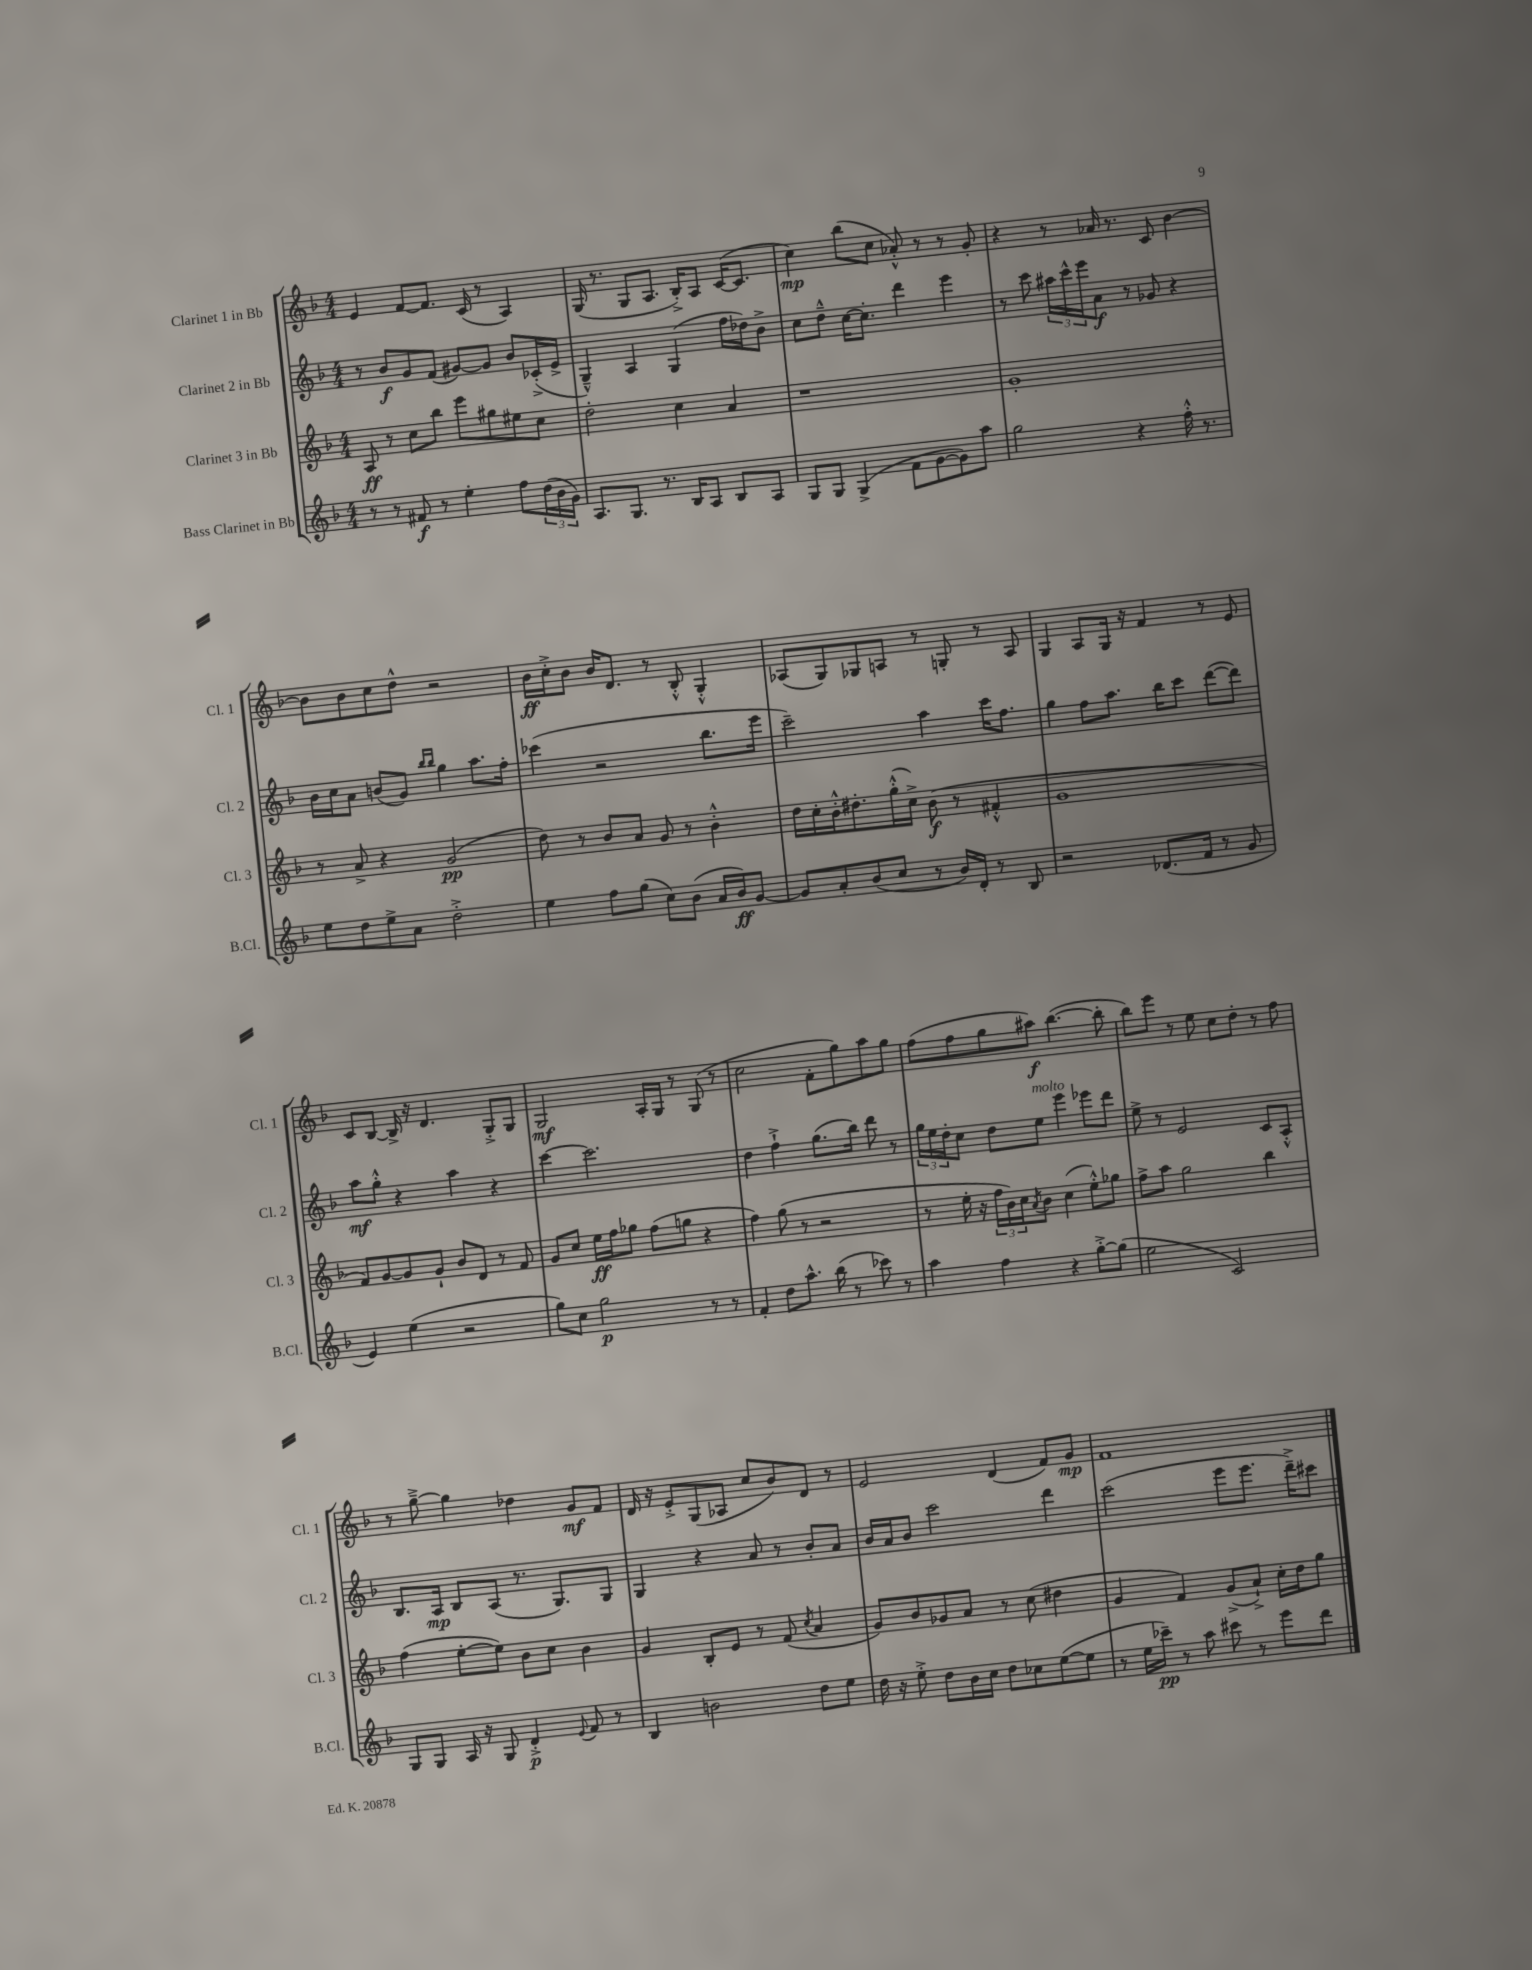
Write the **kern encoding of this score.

**kern	**dynam	**kern	**dynam	**kern	**dynam	**kern	**dynam
*part4	*part4	*part3	*part3	*part2	*part2	*part1	*part1
*staff4	*staff4	*staff3	*staff3	*staff2	*staff2	*staff1	*staff1
*I"Bass Clarinet in Bb	*	*I"Clarinet 3 in Bb	*	*I"Clarinet 2 in Bb	*	*I"Clarinet 1 in Bb	*
*I'B.Cl.	*	*I'Cl. 3	*	*I'Cl. 2	*	*I'Cl. 1	*
*clefG2	*	*clefG2	*	*clefG2	*	*clefG2	*
*k[b-]	*	*k[b-]	*	*k[b-]	*	*k[b-]	*
*M4/4	*	*M4/4	*	*M4/4	*	*M4/4	*
=1	=1	=1	=1	=1	=1	=1	=1
8r	.	8A/	ff	8r	.	4e/	.
8r	.	8r	.	8b-/L	f	.	.
8f#X/	f	8cc\L	.	8g/	.	[8f/L	.
8r	.	8bb-\J	.	(8f/J	.	8.f/J]	.
4ee'\	.	8eee\L	.	[8g#X/L)	.	.	.
.	.	.	.	.	.	(16c/	.
.	.	8gg#X\	.	8g#/J]	.	8r	.
8ff\L	.	8ee#X\	.	8b-/L	.	4A/)	.
(24dd\L	.	8cc\J	.	(16c-X'^/L	.	.	.
24b-\	.	.	.	.	.	.	.
.	.	.	.	16e^/JJ	.	.	.
24g\JJ)	.	.	.	.	.	.	.
=2	=2	=2	=2	=2	=2	=2	=2
8.A/L	.	2dd'\	.	4G~^^/)	.	(16G/	.
.	.	.	.	.	.	8.r	.
8.G/J	.	.	.	.	.	.	.
.	.	.	.	4A/	.	8G/L	.
8.r	.	.	.	.	.	8.A/J	.
.	.	4cc\	.	(4G/	.	.	.
16B-/KL	.	.	.	.	.	16B-'^/KL)	.
8A/J	.	.	.	.	.	8A/J	.
8B-/L	.	4a/	.	16ff\LL	.	([16c/KL	.
.	.	.	.	16dd-X\J)	.	8.c/J]	.
8A/J	.	.	.	8b-^\J	.	.	.
=3	=3	=3	=3	=3	=3	=3	=3
8G/L	.	1r	.	8cc\L	.	4cc\)	mp
8G/J	.	.	.	8dd~^^\J	.	.	.
(4G^/	.	.	.	[16cc\KL	.	(8bb-\L	.
.	.	.	.	8.cc'\J]	.	.	.
.	.	.	.	.	.	8cc\J	.
8f\L	.	.	.	4ddd\	.	8a-X'^^/)	.
[8g\	.	.	.	.	.	8r	.
8g\])	.	.	.	4eee\	.	8r	.
8aa\J	.	.	.	.	.	8g'/	.
=4	=4	=4	=4	=4	=4	=4	=4
2gg\	.	1g'	.	8r	.	4r	.
.	.	.	.	8ccc\	.	.	.
.	.	.	.	24aa#X\LL	.	8r	.
.	.	.	.	24ccc^^\	.	.	.
.	.	.	.	24eee\J	.	.	.
.	.	.	.	8a\J	f	16a-X/	.
.	.	.	.	.	.	8.r	.
4r	.	.	.	8r	.	.	.
.	.	.	.	8g-X/	.	8c/	.
16ff'^^\	.	.	.	4r	.	[4b-\	.
8.r	.	.	.	.	.	.	.
!!LO:LB:g=z
=5	=5	=5	=5	=5	=5	=5	=5
8ee\L	.	8r	.	16b-\LL	.	8b-\L]	.
.	.	.	.	16cc\J	.	.	.
8dd\	.	8a^/	.	8a\J	.	8b-\	.
8ee^\	.	4r	.	(8bn/L	.	8cc\	.
8a\J	.	.	.	8g/J)	.	8dd^^\J	.
.	.	.	.	16qqbb-/LL	.	.	.
.	.	.	.	16qqbb-/JJ	.	.	.
2dd'^\	.	(2g/	pp	4gg\	.	2r	.
.	.	.	.	8.aa\L	.	.	.
.	.	.	.	16ff'\Jk	.	.	.
=6	=6	=6	=6	=6	=6	=6	=6
4ee\	.	8dd\)	.	(4ccc-X\	.	16b-\LL	ff
.	.	.	.	.	.	16cc'^\J	.
.	.	8r	.	.	.	8b-\J	.
8ff\L	.	8b-/L	.	2r	.	16b-/KL	.
.	.	.	.	.	.	8.d/J	.
(8gg\J	.	8a/J	.	.	.	.	.
8cc\L)	.	8g/	.	.	.	8r	.
(8b-\J	.	8r	.	.	.	8B-'^^/	.
16a/LL	.	4b-'^^\	.	8.bb-\L	.	4G'^^/	.
16b-/J)	ff	.	.	.	.	.	.
[8g/J	.	.	.	.	.	.	.
.	.	.	.	16eee\Jk	.	.	.
=7	=7	=7	=7	=7	=7	=7	=7
8g/L]	.	16dd\LL	.	2ccc~\)	.	(8A-X/L	.
.	.	16cc'\	.	.	.	.	.
8a'/	.	16b-'^^\J	.	.	.	8G/)	.
.	.	8.dd#X'\	.	.	.	.	.
(8b-/	.	.	.	.	.	8G-X/	.
8cc/J	.	(16gg'^^\L	.	.	.	8An/J	.
.	.	16cc^\JJ)	.	.	.	.	.
8r	.	(8b-\	f	4aa\	.	8r	.
16b-/LL)	.	8r	.	.	.	8Gn'/	.
16d'/JJ	.	.	.	.	.	.	.
8r	.	4f#X'^^/	.	16ccc\KL	.	8r	.
.	.	.	.	8.ff\J	.	.	.
8B-/	.	.	.	.	.	8A/	.
=8	=8	=8	=8	=8	=8	=8	=8
2r	.	1g	.	4gg\	.	4G/	.
.	.	.	.	8ff\L	.	8A/L	.
.	.	.	.	8.aa\J	.	16G/Jk	.
.	.	.	.	.	.	16r	.
(8.d-X/L	.	.	.	.	.	4f/	.
.	.	.	.	16bb-\KL	.	.	.
.	.	.	.	8ccc\J	.	.	.
16f/Jk	.	.	.	.	.	.	.
8r	.	.	.	([8ddd\L	.	8r	.
8g/	.	.	.	8ddd\J])	.	8e/	.
!!LO:LB:g=z
=9	=9	=9	=9	=9	=9	=9	=9
4e/)	.	8f/L)	.	8aa\L	mf	8c/L	.
.	.	[8g/	.	8gg'^^\J	.	[8B-/J	.
(4ee\	.	8g/]	.	4r	.	16B-^/]	.
.	.	.	.	.	.	16r	.
.	.	8g`/J	.	.	.	4.d/	.
2r	.	8b-/L	.	4aa\	.	.	.
.	.	8d/J	.	.	.	.	.
.	.	8r	.	4r	.	8G'^/L	.
.	.	8f/	.	.	.	8G/J	.
=10	=10	=10	=10	=10	=10	=10	=10
8gg\L)	.	8g/L	.	[4ccc\	.	2G/	mf
8cc\J	.	8cc/J	.	.	.	.	.
2gg\	p	16ee\LL	ff	2.ccc\]	.	.	.
.	.	16ff\J	.	.	.	.	.
.	.	8gg-X\J	.	.	.	.	.
.	.	(8ff\L	.	.	.	16A'/LL	.
.	.	.	.	.	.	16G/JJ	.
.	.	8ggn\J	.	.	.	8r	.
8r	.	4r	.	.	.	(8G/	.
8r	.	.	.	.	.	8r	.
=11	=11	=11	=11	=11	=11	=11	=11
4f'/	.	4ff\)	.	4dd\	.	2cc\	.
8dd\L	.	(8gg\	.	4ff`^\	.	.	.
8.aa^^\J	.	8r	.	.	.	.	.
.	.	2r	.	(8.gg\L	.	8f'\L	.
(16bb-\	.	.	.	.	.	.	.
8r	.	.	.	.	.	8gg\)	.
.	.	.	.	16bb-\Jk)	.	.	.
8ccc-X\)	.	.	.	8ddd\	.	8aa\	.
8r	.	.	.	8r	.	8gg\J	.
=12	=12	=12	=12	=12	=12	=12	=12
4aa\	.	8r	.	24gg\LL	.	(8ff\L	.
.	.	.	.	24ee\	.	.	.
.	.	.	.	24dd'\J	.	.	.
.	.	16ee'\	.	8cc\J	.	8ff\	.
.	.	16r	.	.	.	.	.
4ff\	.	24ff\LL	.	8dd\L	.	8gg\	.
.	.	24b-\)	.	.	.	.	.
.	.	24cc\J	.	.	.	.	.
.	.	8qa/	.	.	.	.	.
!	!	!	!	!LO:TX:a:i:t=molto	!	!	!
.	.	8b-\J	.	8ee\J	.	8aa#X\J)	f
4r	.	(4cc\	.	4eee\	.	([4.bb-\	.
[8gg'^\L	.	8ee'^^\L)	.	8eee-X\L	.	.	.
(8gg\J]	.	8gg-X\J	.	8ddd\J	.	8bb-'\]	.
=13	=13	=13	=13	=13	=13	=13	=13
2ee\	.	8ff^\L	.	8ee^\	.	8bb-\L)	.
.	.	8aa\J	.	8r	.	8eee\J	.
.	.	2gg\	.	2e/	.	8r	.
.	.	.	.	.	.	8ee\	.
2c/)	.	.	.	.	.	8cc\L	.
.	.	.	.	.	.	8dd'\J	.
.	.	4bb-\	.	8c/L	.	8r	.
.	.	.	.	8A'^^/J	.	8ff\	.
!!LO:LB:g=z
=14	=14	=14	=14	=14	=14	=14	=14
8G/L	.	(4ff\	.	8.B-/L	.	8r	.
8G/J	.	.	.	.	.	[8gg~^\	.
.	.	.	.	16A/Jk	mp	.	.
16A/	.	[8ee'\L	.	8B-/L	.	4gg\]	.
16r	.	.	.	.	.	.	.
8G/	.	8ee\J])	.	(8A/J	.	.	.
4d'^/	p	8b-\L	.	8.r	.	4dd-X\	.
.	.	8cc\J	.	.	.	.	.
.	.	.	.	8.G/L)	.	.	.
8qqe/	.	.	.	.	.	.	.
8f/	.	4b-\	.	.	.	8g/L	mf
8r	.	.	.	8G/J	.	8f/J	.
=15	=15	=15	=15	=15	=15	=15	=15
4B-/	.	4g/	.	4G/	.	16d/	.
.	.	.	.	.	.	16r	.
.	.	.	.	.	.	8e'^/L	.
2bn\	.	8B-'/L	.	4r	.	(8G/	.
.	.	8e/J	.	.	.	8A-X/J	.
.	.	8r	.	8a/	.	8cc/L	.
.	.	(8f/	.	8r	.	8b-/)	.
.	.	8qcc/	.	.	.	.	.
8dd\L	.	4a/	.	8b-'/L	.	8d/J	.
8ee\J	.	.	.	8a/J	.	8r	.
=16	=16	=16	=16	=16	=16	=16	=16
16dd\	.	8g/L)	.	16b-/LL	.	2e/	.
16r	.	.	.	16a/J	.	.	.
8ee'^\	.	8b-/	.	8b-/J	.	.	.
8dd\L	.	8g-X/	.	2ccc\	.	.	.
16b-\L	.	8a/J	.	.	.	.	.
16cc\JJ	.	.	.	.	.	.	.
8dd\L	.	8r	.	.	.	(4d/	.
8cc-X\	.	(8cc\	.	.	.	.	.
([8ee\	.	4dd#X\	.	4ddd\	.	8f/L)	.
8ee\J]	.	.	.	.	.	8g/J	mp
=17	=17	=17	=17	=17	=17	=17	=17
8r	.	4g/	.	(2ccc\	.	1f	.
16ee\LL	.	.	.	.	.	.	.
16ccc-X~\JJ)	pp	.	.	.	.	.	.
8r	.	4f/)	.	.	.	.	.
8aa\	.	.	.	.	.	.	.
8ccc#X\	.	(8g^/L	.	8eee\L	.	.	.
8r	.	8a`^/J)	.	8.eee\J	.	.	.
8eee\L	.	16cc'\LL	.	.	.	.	.
.	.	16dd\J	.	16ddd~^\KL)	.	.	.
8ddd\J	.	8gg\J	.	8ccc#X\J	.	.	.
==	==	==	==	==	==	==	==
*-	*-	*-	*-	*-	*-	*-	*-
